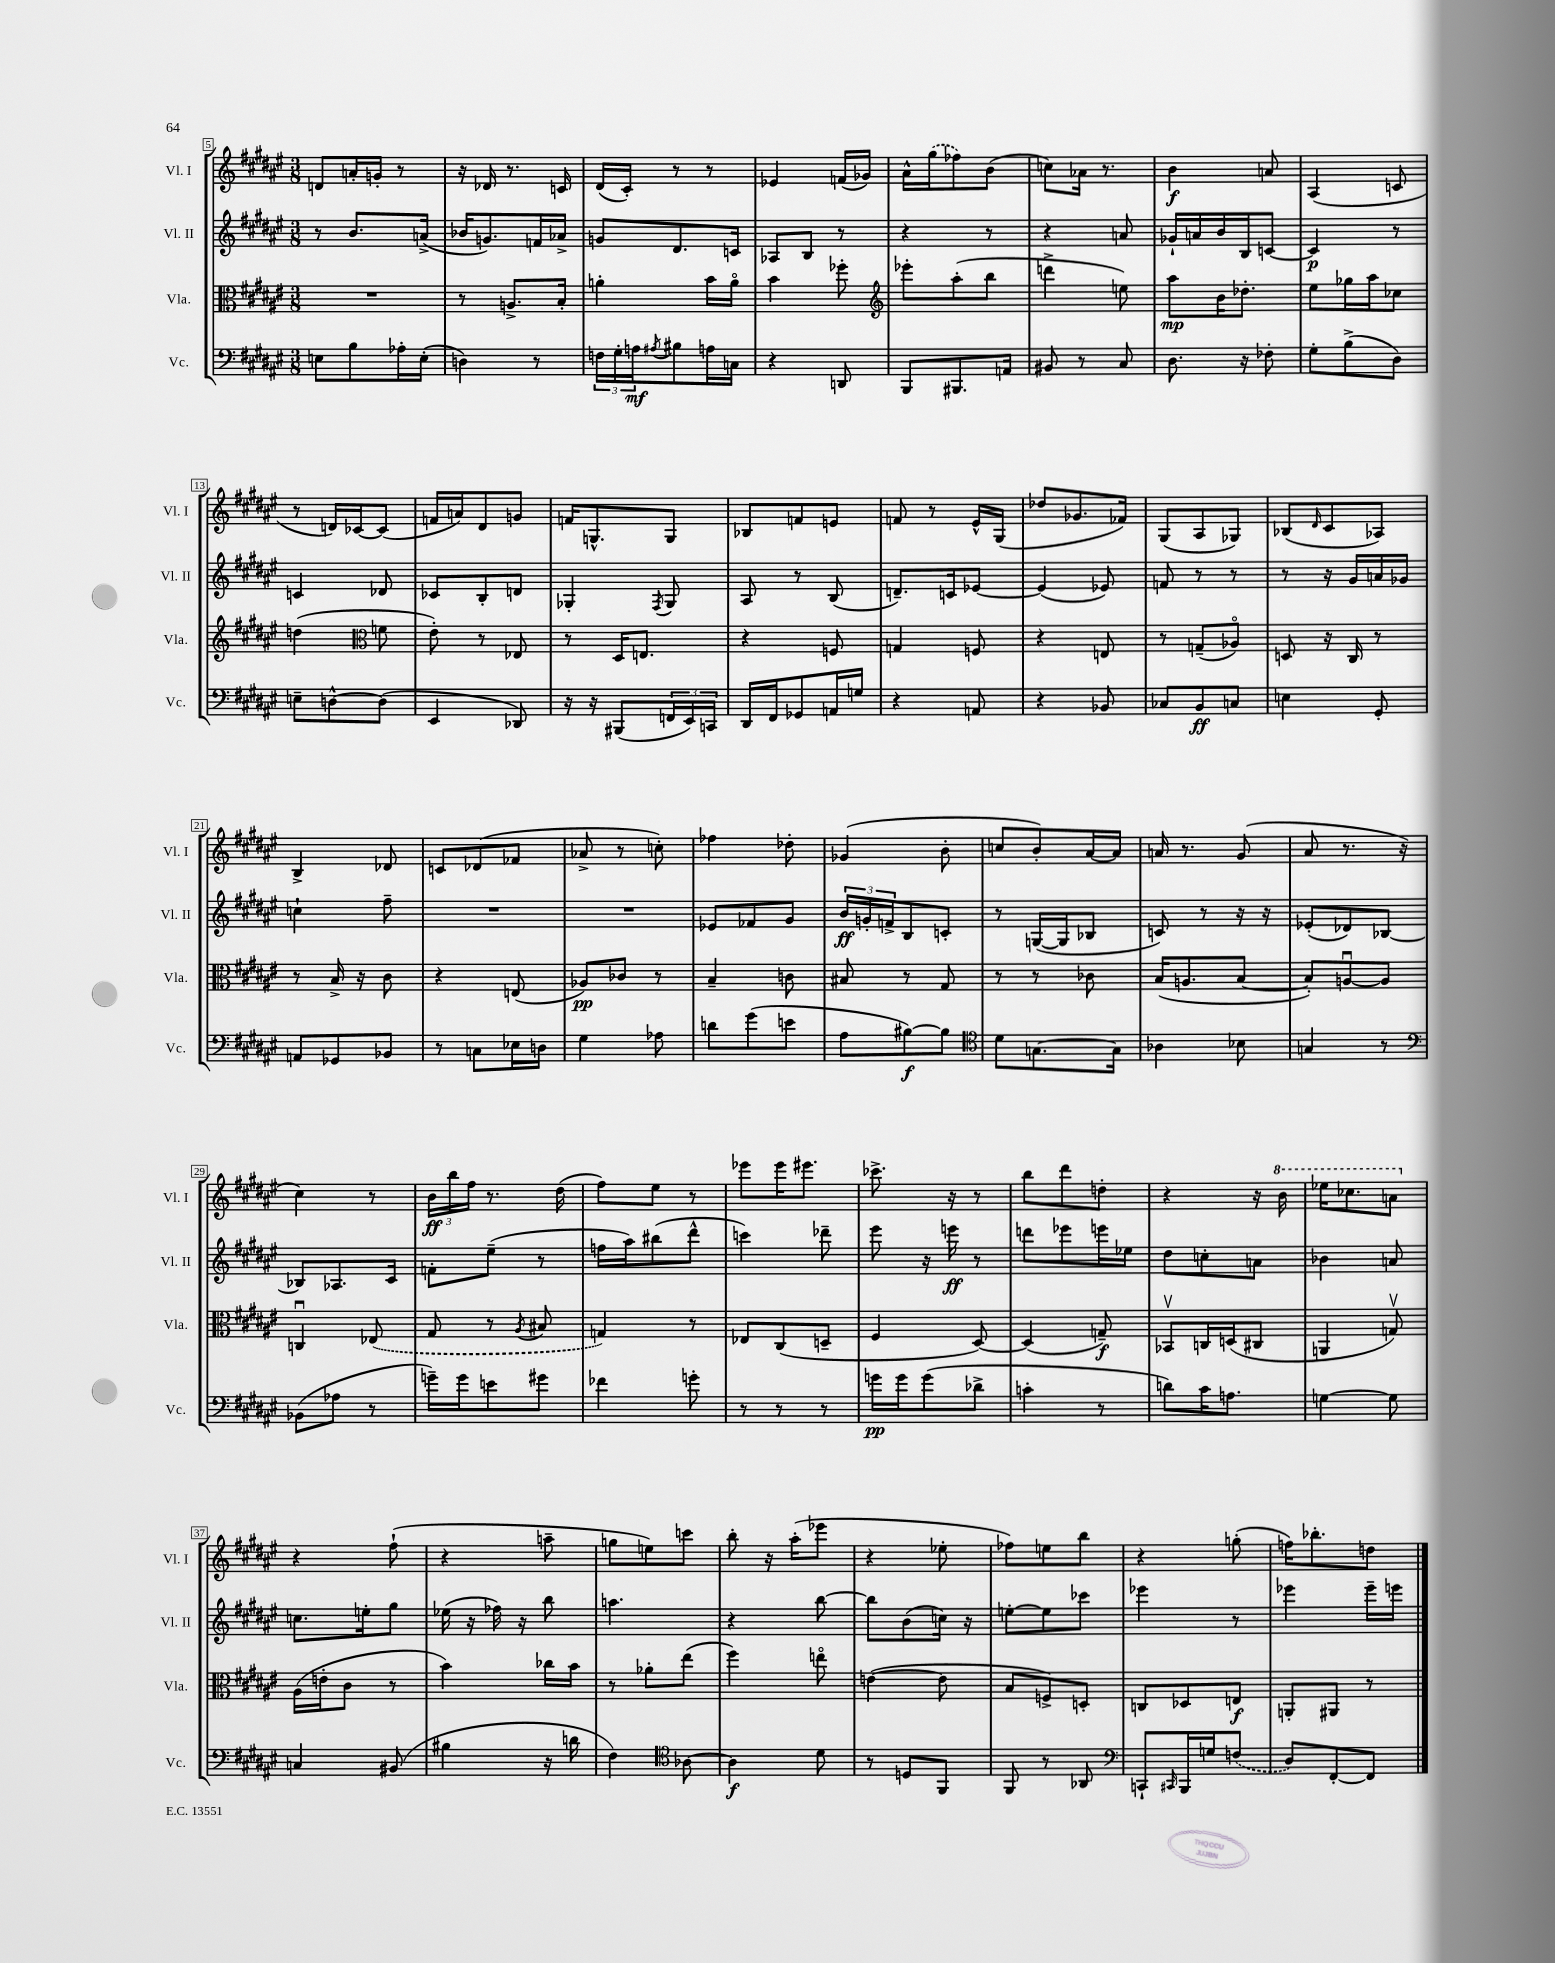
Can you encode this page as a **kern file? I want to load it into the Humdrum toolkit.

**kern	**kern	**kern	**kern
*staff4	*staff3	*staff2	*staff1
*clefF4	*clefC3	*clefG2	*clefG2
*k[f#c#g#d#a#e#]	*k[f#c#g#d#a#e#]	*k[f#c#g#d#a#e#]	*k[f#c#g#d#a#e#]
*M3/8	*M3/8	*M3/8	*M3/8
8E	4.r	8r	8d
8B	.	8.b	16a'
.	.	.	16g'
16A-'	.	.	8r
(16E'	.	(16a^	.
=	=	=	=
4D)	8r	16b-	16r
.	.	8.g)	16d-
.	8.A^	.	8.r
8r	.	16f	.
.	16B'	16a-^	16c
=	=	=	=
24F	4a'	8g	(16d#
24G#'	.	.	.
.	.	.	16c#')
24A	.	.	.
8qA#	.	.	.
8B#	.	8.d#	8r
16A	16b	.	8r
16C	16ao	16c	.
=	=	=	=
4r	4b	8A-	4e-
.	.	8B	.
8DD	8ff-'	8r	(16f
.	.	.	16g-)
=	=	=	=
*	*clefG2	*	*
8BBB	8eee-'	4r	16a#^^
.	.	.	(16gg#
8.BBB#	(8aa#'	.	8ff-)
.	8bb	8r	(8b
16AA	.	.	.
=	=	=	=
8BB#	4ddd^	4r	8cc)
8r	.	.	16a-
.	.	.	8.r
8C#	8ee)	8a	.
=	=	=	=
8.D#	8aa#	16g-`	4b
.	.	16a	.
.	16b	16b	.
16r	8.dd-'	16B	.
8F-'	.	[8c	8a
=	=	=	=
8G#'	8ee#	4c]	(4A#
(8B^	16gg-	.	.
.	16aa#	.	.
8D#)	8cc-	8r	8c
=	=	=	=
8E~	(4dd	4c	8r
[8D^^	.	.	16d)
.	.	.	[16c-
*	*clefC3	*	*
(8D]	8f	8d-	(8c-]
=	=	=	=
4EE#	8e#')	8c-	16f
.	.	.	16a)
.	8r	8B'	8d#
8DD-)	8E-	8d	8g
=	=	=	=
16r	8r	4G-'	16f
16r	.	.	8.G^^
(8BBB#	16D#	.	.
.	8.E	.	.
.	.	8qF#	.
24FF	.	8G-	8G
24EE#)	.	.	.
24CC	.	.	.
=	=	=	=
16DD#	4r	8A#	8B-
16FF#	.	.	.
8GG-	.	8r	8f
16AA	8F	(8B	8e
16G	.	.	.
=	=	=	=
4r	4G	8.d~)	8f
.	.	.	8r
.	.	16c	.
8AA	8F	[8e-	16e#^^
.	.	.	(16G#
=	=	=	=
4r	4r	(4e-]	8dd-
.	.	.	8.g-
8BB-	8E	8e-)	.
.	.	.	16f-)
=	=	=	=
8C-	8r	8f	(8G#
8BB	(8G~	8r	8A#
8C	8A-o)	8r	8G-)
=	=	=	=
4E	8D	8r	(8B-
.	.	.	16qqd#
.	16r	16r	8c#
.	16C#	16g#	.
8GG#'	8r	16a	8A-)
.	.	16g-	.
=	=	=	=
8AA	8r	4cc`	4B^
8GG-	16B^	.	.
.	16r	.	.
8BB-	8c#	8ff#~	8d-
=	=	=	=
8r	4r	4.r	8c
8C	.	.	(8d-
16E-	(8E	.	8f-
16D	.	.	.
=	=	=	=
4G#	8A-)	4.r	8a-^
.	8c-	.	8r
8A-	8r	.	8cc')
=	=	=	=
8d	4B~	8e-	4ff-
(8g#	.	8f-	.
8e	8c	8g#	8dd-'
=	=	=	=
8A#	8B#	24b	(4g-
.	.	24g'	.
.	.	24f^	.
[8B#)	8r	8B	.
8B#]	8G#	8c'	8b'
=	=	=	=
*clefC4	*	*	*
8d#	8r	8r	8cc
[8.G	8r	([16G	8b')
.	.	16G]	.
.	8c-	8B-	[16a#
16G]	.	.	16a#]
=	=	=	=
4A-	(16B	8c)	16a
.	8.A	.	8.r
.	.	8r	.
8B-	[8B	16r	(8g#
.	.	16r	.
=	=	=	=
4G	8B'])	(8e-'	8a#
.	[8Au	8d-)	8.r
8r	8A]	[8B-	.
.	.	.	16r
=	=	=	=
*clefF4	*	*	*
(8BB-	4Cu	8B-]	4cc#)
8A-	.	8.A-	.
8r	(8E-	.	8r
.	.	16c#	.
=	=	=	=
16g~)	8G#	8f'	24b
.	.	.	24bb
16g	.	.	.
.	.	.	24ff#
8e	8r	(8ee#~	8.r
.	8qA#	.	.
8g#	8B#	8r	.
.	.	.	(16dd#
=	=	=	=
4f-	4G)	16ff	8ff#)
.	.	16aa#)	.
.	.	(8bb#	8ee#
8g'	8r	8ddd#^^	8r
=	=	=	=
8r	8E-	4ccc)	8eee-
8r	(8C#	.	16eee-
.	.	.	8.eee#
8r	8D~	8ddd-~	.
=	=	=	=
16g	4F#	8eee#	8.ccc-^
16g	.	.	.
(8g	.	16r	.
.	.	16eee	16r
8d-^	[8D#)	8r	8r
=	=	=	=
4c'	(4D#]	8ddd	8bb
.	.	8eee-	8ddd#
8r	8G~)	16eee	8dd'
.	.	16ee-	.
=	=	=	=
8d)	8BB-v	8dd#	4r
16c#	16C	8cc'	.
8.A	(16D	.	.
.	8C#	8a	16r
.	.	.	16bb
=	=	=	=
[4G	4AA	4b-	16eee-
.	.	.	8.ccc-
8G]	8Gv)	8a	8aa
=	=	=	=
4C	(16A#	8.cc	4r
.	16e'	.	.
.	8c#	.	.
.	.	16ee'	.
(8BB#	8r	8gg#	(8ff#`
=	=	=	=
4B#	4b)	(16ee-	4r
.	.	16r	.
.	.	16ff-)	.
.	.	16r	.
16r	16cc-	8bb	8aa~
16d	16b	.	.
=	=	=	=
4F#)	8r	4.aa	8gg
.	8a-'	.	8ee)
*clefC4	*	*	*
[8A-	(8ee#	.	8ccc
=	=	=	=
4A-]	4ff#)	4r	8bb'
.	.	.	16r
.	.	.	(16aa#'
8d#	8eeo	[8bb	8eee-
=	=	=	=
8r	([4e	8bb]	4r
8D	.	(8b	.
8FF#	8e]	16cc)	8ee-'
.	.	16r	.
=	=	=	=
8FF#	8B	[8ee'	8ff-)
8r	8F^)	8ee]	8ee
8AA-	8D'	8ccc-	8bb
=	=	=	=
*clefF4	*	*	*
8CC`	8C	4eee-	4r
16qqCC#	.	.	.
16BBB	8D-	.	.
16G	.	.	.
(8F	8E	8r	(8gg'
=	=	=	=
8D#)	8AA'	4eee-	16ff)
.	.	.	8.bb-'
[8FF#'	8AA#	.	.
8FF#]	8r	16eee-~	8dd
.	.	16eee	.
==	==	==	==
*-	*-	*-	*-
